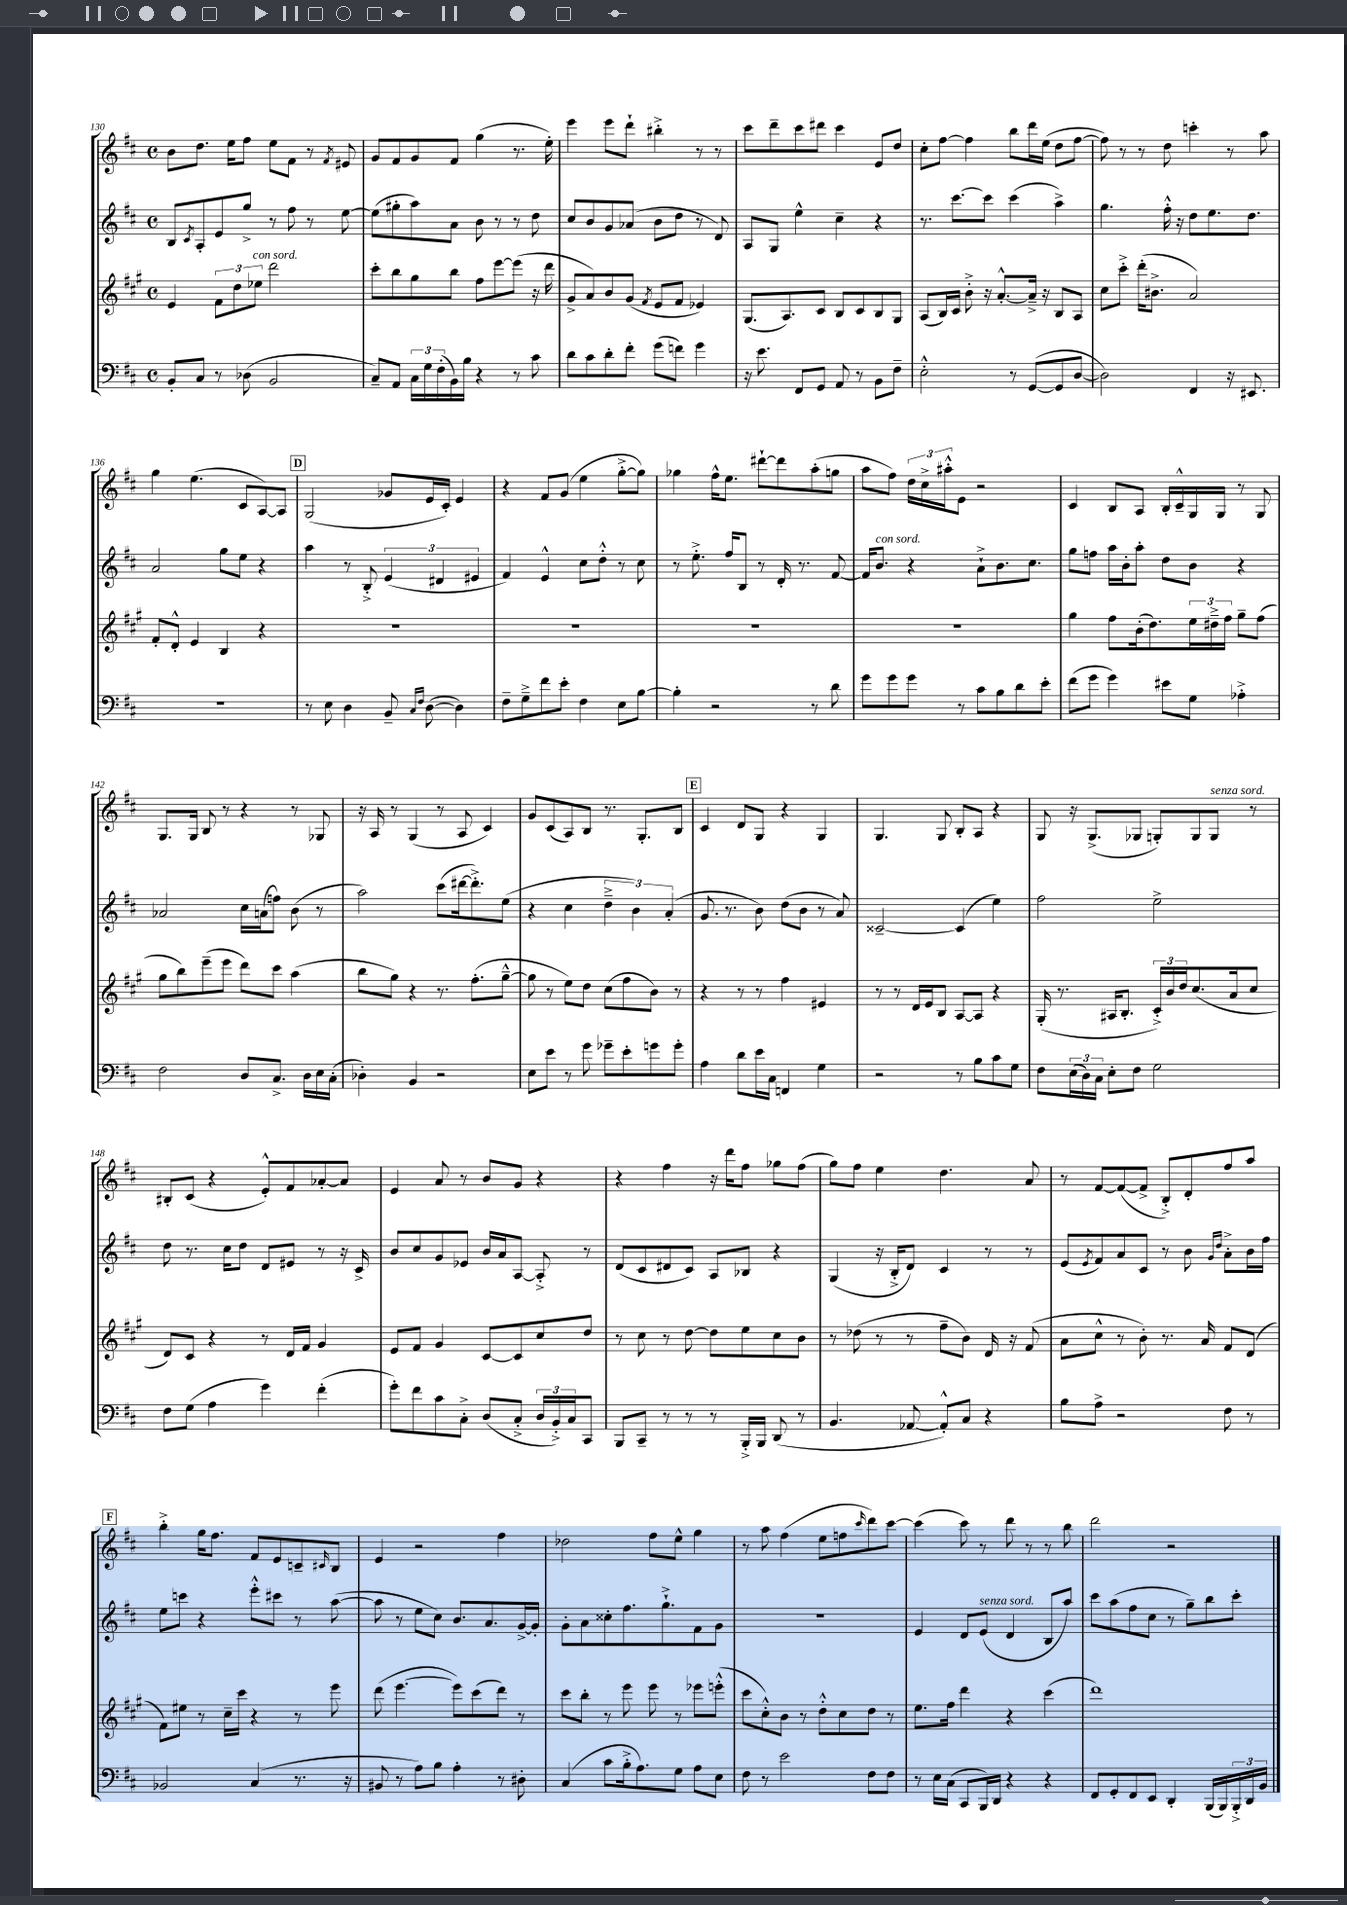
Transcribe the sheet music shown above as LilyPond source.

<<
\new StaffGroup <<
\new Staff = "s0" {
    \clef treble \key d \major \defaultTimeSignature \time 4/4
    b'8 d''8. e''16 fis''8 e''8 fis'8 r8 \acciaccatura { fis'8 } eis'8 |
    g'8 fis'8 g'8 fis'8 g''4( r8. e''16-.) |
    e'''4 e'''8 d'''8-! bis''4-.-> r8 r8 |
    cis'''8 d'''8-- cis'''8 dis'''8 cis'''4 e'8 d''8 |
    cis''8-. fis''8~ fis''4 b''8 d'''16 e''16( d''8 fis''8~ |
    fis''8) r8 r8 d''8 c'''4-. r8 a''8 |
    g''4 e''4.( cis'8 a8~) a8 |
    \mark \markup { \box "D" } g2( ges'8 e'16 cis'16-.) e'4 |
    r4 fis'8 g'8( e''4 g''8~-.-> g''8) |
    ges''4 fis''16-^ e''8. dis'''8~-! dis'''8 a''8-.( g''8 |
    a''8 fis''8) \tuplet 3/2 { d''16 cis''16-> ais''16-.-^ } e'8 r2 |
    cis'4 b8 a8 b16-. cis'16---^ g16 g16 r8 g8 |
    g8. g16 b8 r8 r4 r8 ges8 |
    r16 a16 r8 g4( r8 a8 cis'4) |
    g'8 cis'8( a8) b8 r8. g8.-. b8 |
    \mark \markup { \box "E" } cis'4 d'8 g8 r4 g4 |
    g4. g8 b8-. a8 r4 |
    g8 r16 g8.->( ges8 g8-.) g8 g8^\markup { \italic "senza sord." } r8 |
    bis8-. cis'8( r4 e'8-.-^) fis'8 aes'8~-. aes'8 |
    e'4 a'8 r8 b'8 g'8 r4 |
    r4 fis''4 r16 d'''16 fis''8 ges''8 fis''8( |
    g''8) fis''8 e''4 d''4. a'8 |
    r8 fis'8~ fis'8~( fis'8-> b8-.->) d'8-. fis''8 a''8 |
    \mark \markup { \box "F" } b''4-.-> g''16 fis''8. fis'8 e'8 c'8-- \grace { cis'16 } b8 |
    e'4 r2 fis''4 |
    des''2 fis''8 e''8-^ g''4 |
    r8 a''8 fis''4( e''8 f''8 \grace { cis'''16 } d'''8) cis'''8~ |
    cis'''4( cis'''8) r8 d'''8 r8 r8 b''8 |
    d'''2 r2 \bar "|." |
}
\new Staff = "s1" {
    \clef treble \key d \major \defaultTimeSignature \time 4/4
    b8 \acciaccatura { cis'8 } a8-. e'8 g''8-> r8 fis''8 r8 e''8~ |
    e''8( gis''8-. a''8) a'8 b'8 r8 r8 d''8 |
    cis''8 b'8 g'8 aes'8( b'8 d''8 r8 d'8) |
    a8 g8 e''4-^ cis''4-- r4 |
    r8. cis'''8.~ cis'''8 cis'''4( a''4->) |
    g''4. fis''16-.-^ r16 d''8 e''8. d''8. |
    a'2 g''8 e''8 r4 |
    \mark \markup { \box "D" } a''4 r8 b8-.-> \tuplet 3/2 { e'4( dis'4 eis'4 } |
    fis'4) e'4-^ cis''8 d''8-.-^ r8 cis''8 |
    r8 e''8.-.-> fis''16 b8 r8 d'16-. r8. fis'8~ |
    fis'16 b'8.^\markup { \italic "con sord." } r4 a'8-!-> b'8. cis''8. |
    g''8 f''8 a''16 b'16-. a''8-. d''8 b'8 r4 |
    aes'2 cis''16 a'16( f''8) b'8( r8 |
    a''2) cis'''8( dis'''16~ dis'''8.-.->) e''8( |
    r4 cis''4 \tuplet 3/2 { d''4---> b'4) a'4-.( } |
    \mark \markup { \box "E" } g'8. r8. b'8) d''8( b'8 r8 a'8) |
    cisis'2~-- cisis'4( e''4) |
    fis''2 e''2-> |
    d''8 r8. cis''16 d''8 d'8 eis'8 r8 r16 cis'16-> |
    b'8 cis''8 g'8 ees'8 b'16 a'16 a8~ a8-.-> r8 |
    d'8( cis'8 dis'8 cis'8) a8 bes8 r4 |
    g4( r16 b16-.-> d'8) cis'4 r8 r8 |
    e'8( \acciaccatura { e'8 } fis'8) a'8 cis'8 r8 b'8 \grace { g'16 d''16 } a'8-.-> b'16 fis''16 |
    \mark \markup { \box "F" } e''8 c'''8 r4 e'''8-.-^ cis'''8 r8 a''8~( |
    a''8 r8 e''8 cis''8) b'8. a'8. g'16~-> g'16-. |
    g'8-. a'8 cisis''8-. fis''8. g''8.-!-> fis'8 g'8 |
    R1 |
    e'4 d'8 e'8^\markup { \italic "senza sord." }( d'4 b8 a''8) |
    cis'''8 a''8( fis''8 cis''8 r8 g''8--) b''8 cis'''8-. \bar "|." |
}
\new Staff = "s2" {
    \clef treble \key a \major \defaultTimeSignature \time 4/4
    e'4 \tuplet 3/2 { fis'8 d''8 ees''8^\markup { \italic "con sord." } } d'''2 |
    cis'''8-. b''8 gis''8 b''8 fis''8 e'''8~ e'''8( r16 d'''16 |
    gis'8-> a'8) b'8 gis'8( \acciaccatura { fis'8 } e'8 fis'8 ees'4) |
    gis8.( a8.) cis'8 b8 cis'8 b8 gis8 |
    a8( b16) cis'16 b'8-.-> r16 a'8.~-.-^ a'16---> r16 b8 a8 |
    cis''8 cis'''8-.-> d'''16-.( bis'8.-> a'2) |
    fis'8-. d'8-.-^ e'4 b4 r4 |
    \mark \markup { \box "D" } R1 |
    R1 |
    R1 |
    R1 |
    gis''4 fis''8 b'16-.( d''8.) \tuplet 3/2 { e''16 dis''16---> fis''16 } gis''8-- fis''8( |
    gis''8 b''8) e'''8--( e'''8 d'''8) cis'''8 a''4( |
    b''8 gis''8) r4 r8. fis''8.-.( gis''8~---^ |
    gis''8 r8 e''8) d''8 cis''8( fis''8 b'8) r8 |
    \mark \markup { \box "E" } r4 r8 r8 fis''4 eis'4 |
    r8 r8 d'16 e'16 b8 a8~ a8 r4 |
    gis16-.( r8. ais16 b8.-. \tuplet 3/2 { cis'16-.->) b'16 d''16 } cis''8.( a'16 cis''8 |
    d'8) cis'8 r4 r8 d'16 fis'16 gis'4 |
    e'8 fis'8 gis'4 cis'8~ cis'8 cis''8 d''8 |
    r8 cis''8 r8 d''8~ d''8 e''8 cis''8 b'8 |
    r8 des''8( r8 r8 fis''8-- b'8) d'16 r16 fis'8( |
    a'8 cis''8-^ r8 b'8-.) r8. a'16 fis'8 d'8( |
    \mark \markup { \box "F" } fis'8) eis''8 r8 cis''16-- cis'''16 r4 r8 e'''8 |
    d'''8( e'''4.~ e'''8) cis'''8( d'''8) r8 |
    cis'''8 b''8-. r8 e'''8 e'''8 r8 ees'''8 e'''8-.-^( |
    cis'''8 cis''8-.-^) b'8 r8 d''8-.-^ cis''8 d''8 r8 |
    e''8. fis''16 d'''4 r4 cis'''4( |
    d'''1) \bar "|." |
}
\new Staff = "s3" {
    \clef bass \key d \major \defaultTimeSignature \time 4/4
    b,8-. cis8 r8 des8( b,2 |
    cis8--) a,8 \tuplet 3/2 { cis16 g16 fis16-.( } b,16) b16 r4 r8 cis'8 |
    d'8 cis'8 d'8-. fis'8-. g'8( f'8) g'4 |
    r16 e'8. fis,8 g,8 a,8 r8 b,8 fis8-- |
    e2-.-^ r8 g,8~( g,8 d8~ |
    d2) fis,4 r16 eis,8. |
    r1 |
    \mark \markup { \box "D" } r8 e8 d4 b,8-- \grace { cis16 fis16 } d8~( d4) |
    fis8-- g8---> fis'8 e'8-. fis4 e8 b8~ |
    b4-. r2 r8 d'8 |
    g'8 g'8 g'8 r8 cis'8 b8 d'8 e'8-. |
    fis'8( g'8 g'4) eis'8 g8 aes4-.-> |
    fis2 d8 cis8.-> d16 e16 cis16-.( |
    des4-.) b,4 r2 |
    e8 e'8 r8 g'8 ges'8-- e'8-. g'8 g'8-. |
    \mark \markup { \box "E" } a4 d'8 e'16 cis16 f,4 g4 |
    r2 r8 b8 cis'8 g8 |
    fis8 \tuplet 3/2 { e16( d16) cis16 } e8-. fis8 g2 |
    fis8 g8( a4 g'4) fis'4-.( |
    g'8-.) fis'8 cis'8 cis8-.-> d8( cis8-.-> \tuplet 3/2 { d16 b,16-.->) cis16 } cis,8 |
    b,,8 cis,8-- r8 r8 r8 b,,16-.-> b,,16 d,8( r8 |
    b,4. aes,8~ aes,8-.-^) cis8 r4 |
    b8 a8-> r2 fis8 r8 |
    \mark \markup { \box "F" } bes,2 cis4( r8. r16 |
    bis,8 r8 a8) b8 a4-. r8 dis8-. |
    cis4( cis'8 b16-.-> a8.) g8 a8 e8 |
    fis8 r8 e'2 fis8 fis8 |
    r8 e16 cis16( cis,8 b,,16) d,16 r4 r4 |
    fis,8 g,8-. fis,8 e,8 d,4-. b,,16( b,,16) \tuplet 3/2 { b,,16-.-> d,16 b,16 } \bar "|." |
}
>>
>>
\layout { \context { \Score currentBarNumber = #130 } }
